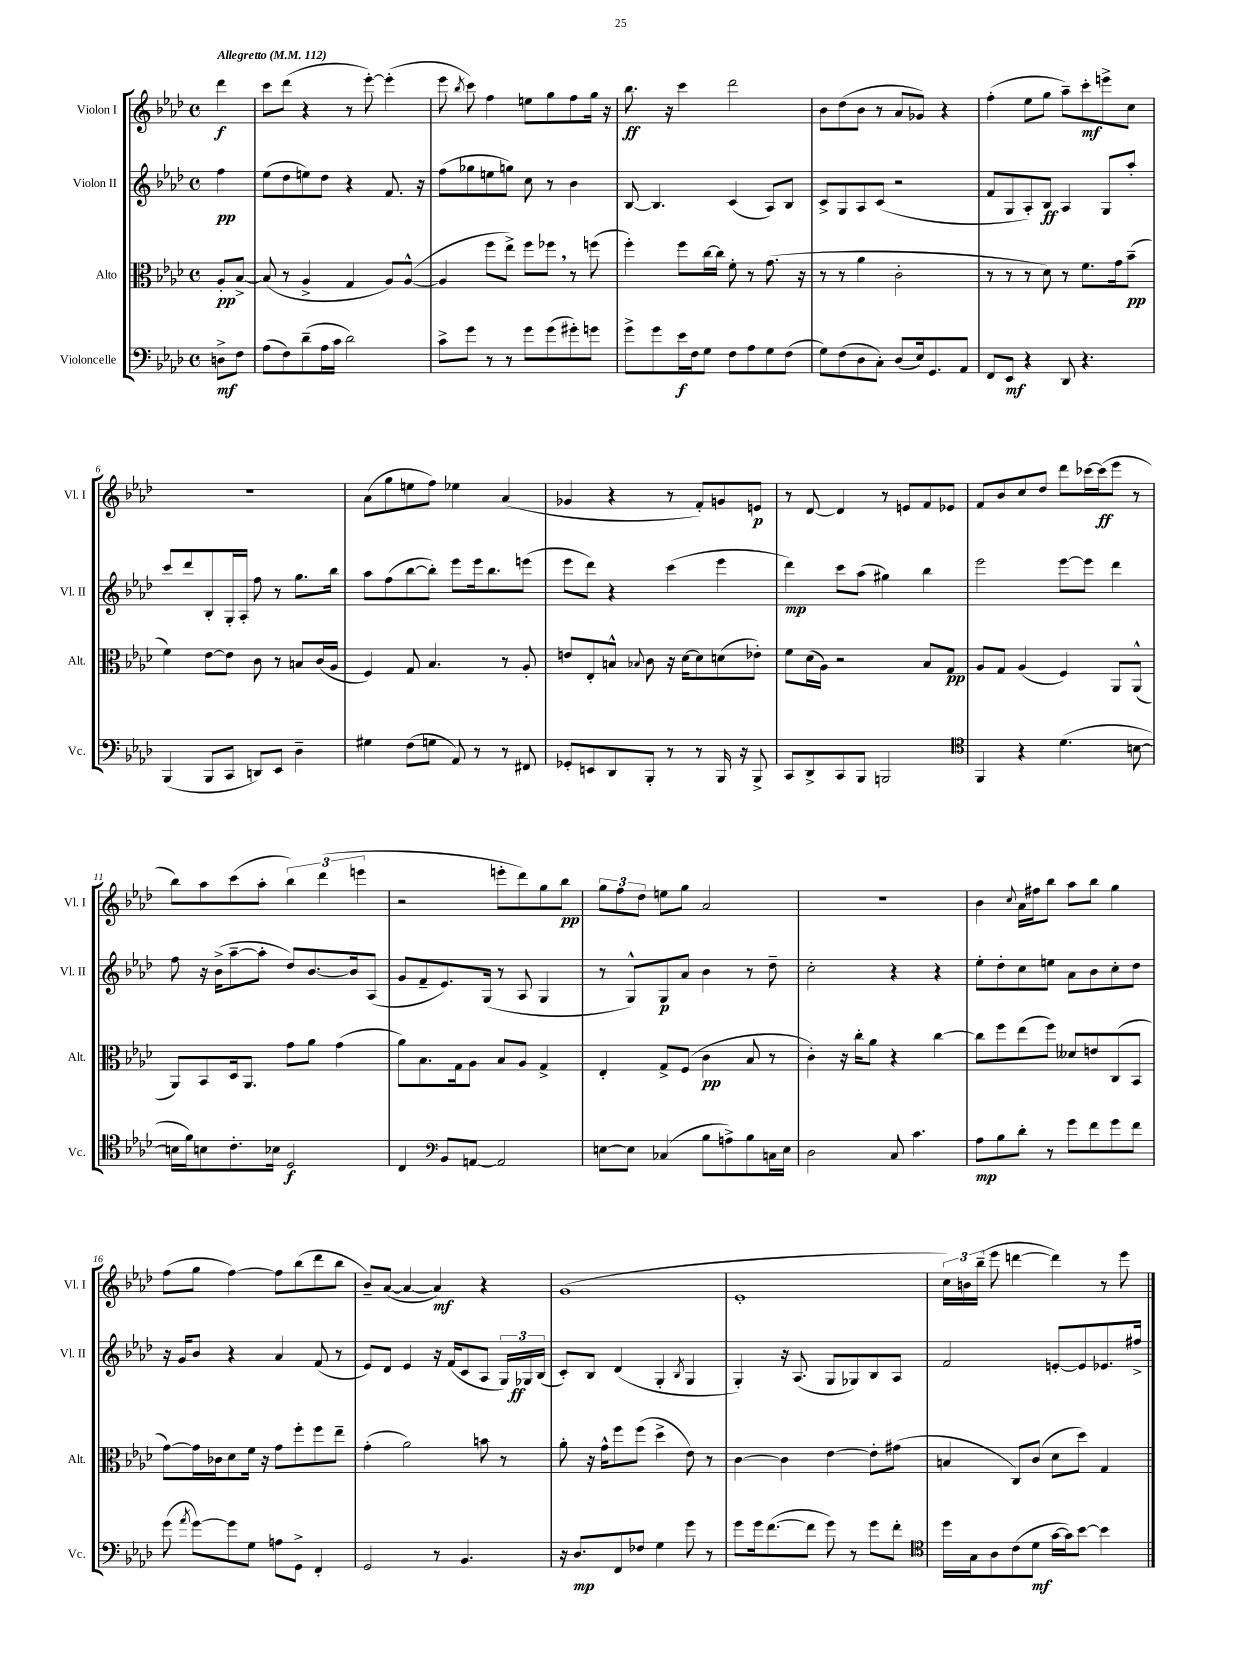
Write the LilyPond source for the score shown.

<<
\new StaffGroup <<
\new Staff = "s0" \with { instrumentName = "Violon I" shortInstrumentName = "Vl. I" } {
    \clef treble \key aes \major \defaultTimeSignature \time 4/4 \partial 4 \tempo "Allegretto" 4 = 112
    \autoBeamOff des'''4\f |
    c'''8[ des'''8]( r4 r8 ees'''8~-.) ees'''4-.( |
    ees'''8 \acciaccatura { bes''8 } c'''8) f''4 e''8[ g''8 f''8 g''16] r16 |
    bes''8.\ff r16 c'''4 des'''2 |
    bes'8[ des''8( bes'8] r8 aes'8[ ges'8]) r4 |
    f''4-.( ees''8[ g''8] aes''8[--) c'''8-.\mf e'''8-> c''8] |
    R1 |
    aes'8[( g''8 e''8 f''8]) ees''4 aes'4( |
    ges'4 r4 r8 f'8[-.) g'8 e'8]\p |
    r8 des'8~ des'4 r8 e'8[ f'8 ees'8] |
    f'8[ bes'8 c''8 des''8] des'''8[ ces'''16~ ces'''16\ff( ees'''8] r8 |
    bes''8[) aes''8 c'''8( aes''8]-. \tuplet 3/2 { bes''4) des'''4( e'''4 } |
    r2 e'''8[-. des'''8) g''8 bes''8]\pp |
    \tuplet 3/2 { g''8[ f''8 des''8] } e''8[ g''8] aes'2 |
    R1 |
    bes'4 \appoggiatura { c''8 } aes'16[ fis''16 bes''8] aes''8[ bes''8] g''4 |
    f''8[( g''8] f''4~) f''8[ bes''8( des'''8 bes''8] |
    bes'8[--) aes'8]~( aes'4~ aes'4\mf) r4 |
    g'1( |
    ees'1-. |
    \tuplet 3/2 { c''16[) b'16 bes''16]--( } ees'''8 d'''4~ d'''4) r8 ees'''8 \bar "|." |
}
\new Staff = "s1" \with { instrumentName = "Violon II" shortInstrumentName = "Vl. II" } {
    \clef treble \key aes \major \defaultTimeSignature \time 4/4 \partial 4
    \autoBeamOff f''4\pp |
    ees''8[( des''8 e''8) des''8] r4 f'8. r16 |
    f''8[( ges''8 e''8 g''8]) c''8 r8 bes'4 |
    bes8~ bes4. c'4( aes8[) bes8] |
    c'8[-> g8 aes8 c'8]( r2 |
    f'8[ g8 aes8-.) bes8]\ff aes4 g8[ aes''8]-. |
    c'''8[ des'''8 bes8-. g16-. aes16]-. f''8 r8 g''8.[ bes''16] |
    aes''8[ f''8( bes''8~ bes''8]-.) ees'''8[ ees'''16 bes''8. e'''8]( |
    ees'''8[ des'''8]) r4 c'''4( ees'''4 |
    des'''4\mp) c'''8[ aes''8]( gis''4) bes''4 |
    ees'''2 ees'''8[~ ees'''8] des'''4 |
    f''8 r16 bes'16[->( aes''8~-- aes''8]-. des''8[) bes'8.~ bes'16 aes8]( |
    g'8[ f'8-- ees'8.) g16]( r8 aes8 g4 |
    r8 g8[-^) g8\p aes'8] bes'4 r8 des''8-- |
    c''2-. r4 r4 |
    ees''8[-. des''8-. c''8 e''8] aes'8[ bes'8 c''8-. des''8] |
    r16 g'16[ bes'8] r4 aes'4 f'8( r8 |
    ees'8[) des'8] ees'4 r16 f'16[( c'8 aes8] \tuplet 3/2 { g16[) ges16\ff bes16]( } |
    c'8[-.) bes8] des'4( g4-. \acciaccatura { bes8 } g4 |
    g4-.) r16 aes8.( g8[ ges8) bes8 aes8] |
    f'2 e'8[~-. e'8 ees'8. fis''16]-> \bar "|." |
}
\new Staff = "s2" \with { instrumentName = "Alto" shortInstrumentName = "Alt." } {
    \clef alto \key aes \major \defaultTimeSignature \time 4/4 \partial 4
    \autoBeamOff aes8[-.\pp bes8]~-> |
    bes8( r8 aes4-> g4 aes8[) aes8]~-^( |
    aes4 f''8[ ees''8]->) f''8[ fes''8] \breathe r8 f''8( |
    f''4-.) f''8[ c''16~ c''16] f'8-. r8 g'8.( r16 |
    r8 r8 aes'4 c'2-. |
    r8 r8 r8 des'8) r8 f'8.[ g'16 bes'8]--\pp( |
    f'4) ees'8[~ ees'8] c'8 r8 b8[ c'16( aes16] |
    f4) g8 bes4. r8 aes8-. |
    e'8[ ees8-. b8]-^ \appoggiatura { bes8 } c'8 r16 des'16[~ des'8 d'8( ees'8]-.) |
    f'8[ des'16( aes16]) r2 bes8[ g8]\pp |
    aes8[ g8] aes4( f4) aes,8[ aes,8]-^( |
    aes,8[) bes,8 des16 aes,8.] g'8[ aes'8] g'4( |
    aes'8[) bes8. g16 aes8] bes8[ aes8] g4-> |
    ees4-. g8[-> f8]( c'4\pp bes8 r8 |
    c'4-.) r16 c''16[-. aes'8] r4 c''4~ |
    c''8[ f''8 ees''8( f''8]) deses'8[ e'8 c8( bes,8] |
    g'8[~) g'16 ces'16 des'8 f'16] r16 g'8[ f''8-. f''8 ees''8]-- |
    g'4-.( aes'2) b'8 r8 |
    aes'8-. r16 g'16[-^ f''8 f''8]( des''4-> ees'8) r8 |
    c'4~ c'4 ees'4~ ees'8[-. gis'8]( |
    b4 c8[) c'8]( des'8[ des''8]) g4 \bar "|." |
}
\new Staff = "s3" \with { instrumentName = "Violoncelle" shortInstrumentName = "Vc." } {
    \clef bass \key aes \major \defaultTimeSignature \time 4/4 \partial 4
    \autoBeamOff d8[->\mf f8] |
    aes8[( f8) des'8--( aes16 c'16] des'2) |
    c'8[-> g'8] r8 r8 g'8[ g'8( gis'8-.) g'8] |
    g'8[-> g'8 ees'16\f f16 g8] f8[ aes8 g8 f8]( |
    g8[) f8( des8 c8]-.) des8[( ees16) g,8. aes,8] |
    f,8[ ees,8]\mf r4 des,8 r4. |
    bes,,4( bes,,8[ c,8] d,8[) ees,8] des4-- |
    gis4 f8[( g8] aes,8) r8 r8 fis,8 |
    ges,8[-. e,8 des,8 bes,,8]-. r8 r8 bes,,16 r16 bes,,8-> |
    c,8[ des,8-> c,8 bes,,8] b,,2 |
    \clef tenor f,4 r4 des'4.( b8~ |
    b16[ f'16) b8 c'8.-. bes16] des2\f |
    c4 \clef bass bes,8[ a,8]~ a,2 |
    e8[~ e8] ces4( bes8[ a8->) bes8 c16 e16] |
    des2 c8 c'4. |
    aes8[\mp bes8 des'8]-. r8 g'8[ f'8 g'8 f'8] |
    g'8( \acciaccatura { aes'8 } g'8[~) g'8 g8] a8[ g,8]-> f,4-. |
    g,2 r8 bes,4. |
    r16 des8.[\mp f,8 fes8] g4 g'8 r8 |
    g'8[ g'16 f'8.~( f'8] g'8) r8 g'8[ f'8]-. |
    \clef tenor des''16[ g16 aes8 c'8( des'8]\mf g'16[~ g'16) bes'8]~ bes'4 \bar "|." |
}
>>
>>
